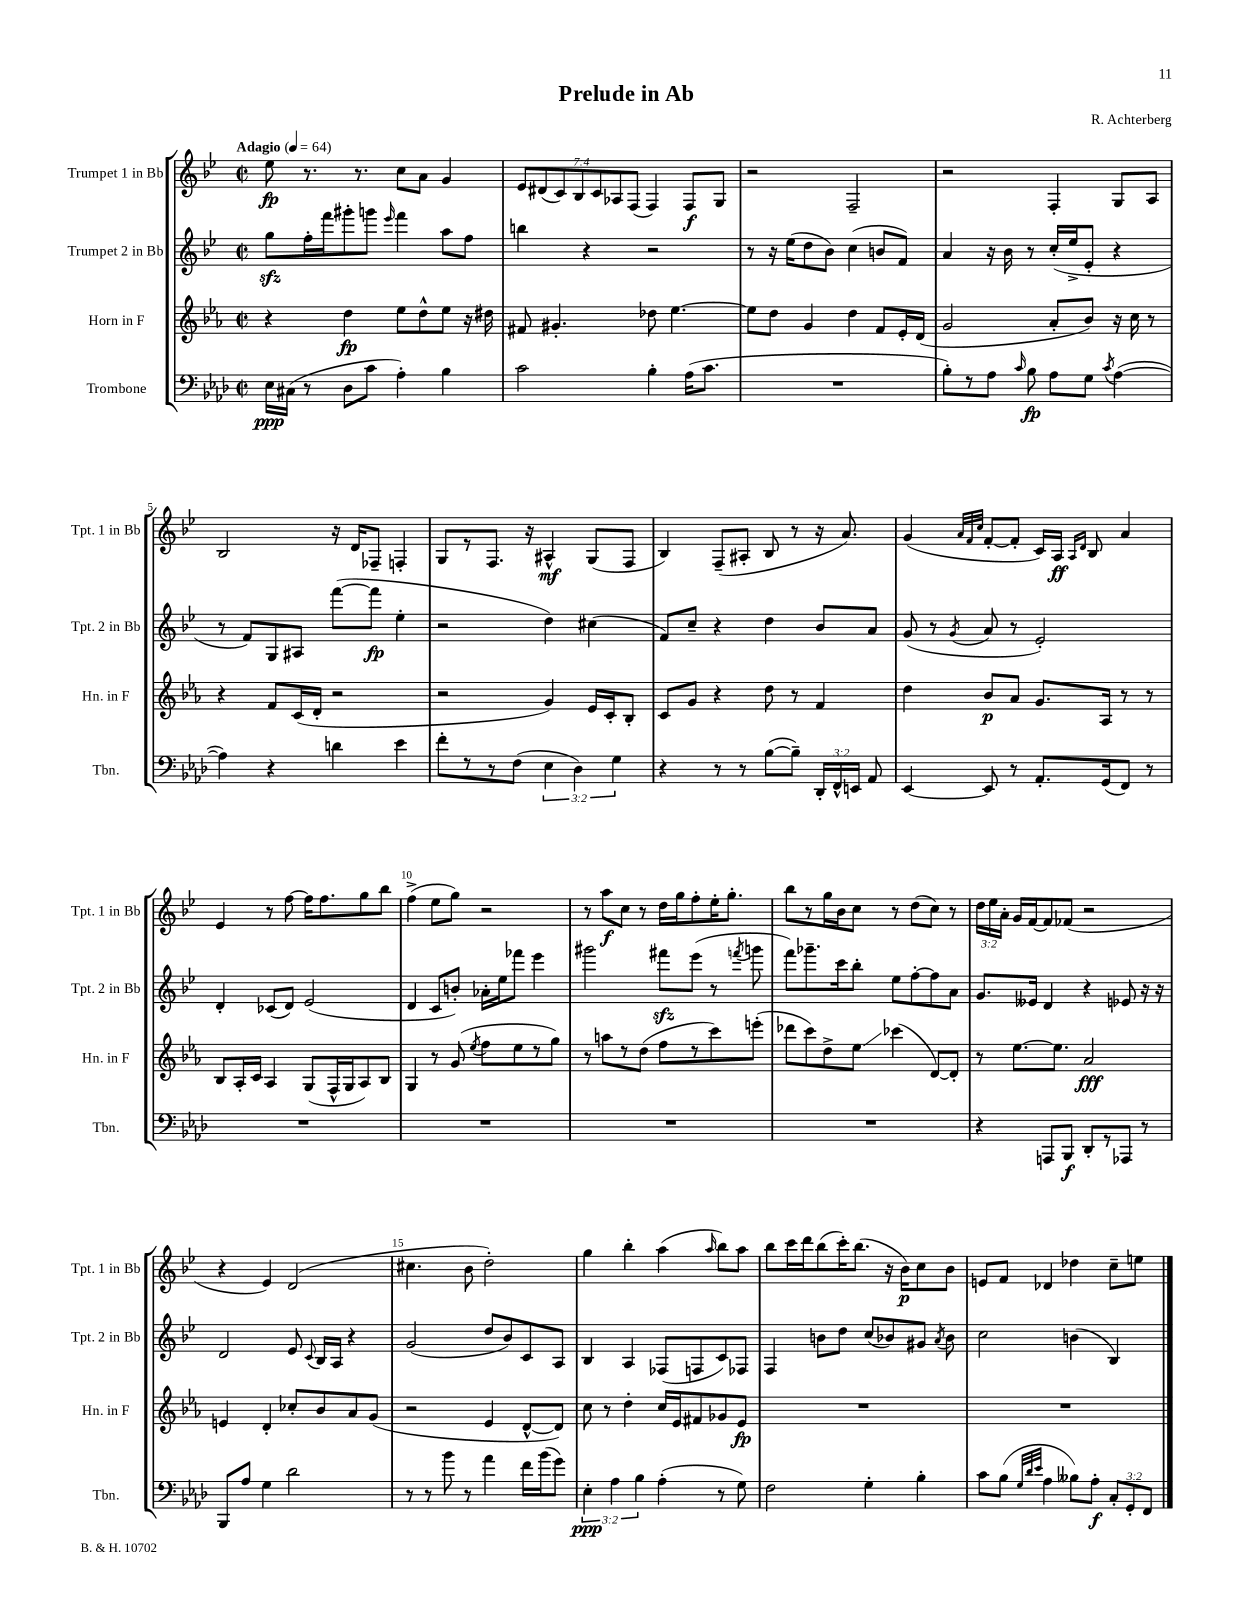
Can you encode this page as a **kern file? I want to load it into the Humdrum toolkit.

**kern	**kern	**kern	**kern
*staff4	*staff3	*staff2	*staff1
*clefF4	*clefG2	*clefG2	*clefG2
*k[b-e-a-d-]	*k[b-e-a-]	*k[b-e-]	*k[b-e-]
*M2/2	*M2/2	*M2/2	*M2/2
*met(c|)	*met(c|)	*met(c|)	*met(c|)
*MM64	*MM64	*MM64	*MM64
16E-	4r	8gg	8ee-
(16C#	.	.	.
8r	.	16ff'	8.r
.	.	16fff	.
8D-	4dd	8ggg#'	.
.	.	.	8.r
8c	.	8ggg	.
.	.	16qqeee-	.
4A-')	8ee-	4fff	8cc
.	8dd^^	.	8a
4B-	8ee-	8aa	4g
.	16r	8ff	.
.	16dd#	.	.
=	=	=	=
2c	8f#	4bb	14e-
.	.	.	(14d#
.	4.g#'	.	.
.	.	.	14c)
.	.	.	14B-
.	.	4r	.
.	.	.	14c
.	.	.	14A-
.	.	.	(14F
4B-'	8dd-	2r	4F)
.	[4.ee-	.	.
(16A-	.	.	8F
8.c	.	.	.
.	.	.	8G
=	=	=	=
1r	8ee-]	8r	2r
.	8dd	16r	.
.	.	(16ee-	.
.	4g	8dd	.
.	.	8b-)	.
.	4dd	(4cc	2F~
.	8f	8b	.
.	16e-'	8f)	.
.	(16d	.	.
=	=	=	=
8B-')	2g	4a	2r
8r	.	.	.
8A-	.	16r	.
.	.	16b-	.
16qqc	.	.	.
8B-	.	8r	.
8A-	8a-'	(16cc'	4F'
.	.	16ee-^	.
8G	8b-)	8e-'	.
8qc	.	.	.
([4A-	16r	4r	8G
.	16cc	.	.
.	8r	.	8A
=	=	=	=
4A-])	4r	8r	2B-
.	.	8f)	.
4r	8f	8G	.
.	(16c	8A#	.
.	16d'	.	.
4d	2r	([8fff	16r
.	.	.	16d
.	.	8fff]	8F-~
4e-	.	4ee-'	4F'
=	=	=	=
8f'	2r	2r	8G
8r	.	.	8r
8r	.	.	8.F
(8F	.	.	.
.	.	.	16r
6E-	4g)	4dd)	4A#^^
6D-)	.	.	.
.	16e-	(4cc#	(8G
.	16c'	.	.
6G	.	.	.
.	8B-'	.	8F
=	=	=	=
4r	8c	8f)	4B-)
.	8g	8cc~	.
8r	4r	4r	(8F~
8r	.	.	8A#'
([8B-	8dd	4dd	8B-
8B-~])	8r	.	8r
24DD-'	4f	8b-	16r
24FF^^	.	.	.
.	.	.	8.a)
24EE	.	.	.
8AA-	.	8a	.
=	=	=	=
[4EE-	4dd	(8g	(4g
.	.	8r	.
.	.	.	32qqa
.	.	.	32qqf
.	.	8qg	32qqcc
8EE-]	8b-	8a	[8f'
8r	8a-	8r	8f']
8.AA-'	8.g	2e-')	16c)
.	.	.	16A
.	.	.	16qqA
.	.	.	16qqd
.	.	.	8B-
(16GG	16A-	.	.
8FF)	8r	.	4a
8r	8r	.	.
=	=	=	=
1r	8B-	4d'	4e-
.	16A-'	.	.
.	16c	.	.
.	4A-	(8c-	8r
.	.	8d)	[8ff
.	(8G	(2e-	16ff]
.	.	.	8.ff
.	16F^^	.	.
.	16G	.	.
.	8A-)	.	8gg
.	8B-	.	8bb-
=	=	=	=
1r	4G	4d	(4ff^
.	8r	8c	8ee-
.	(8g	8b')	8gg)
.	8qee-	.	.
.	8ff	16a-'	2r
.	.	16ee-	.
.	8ee-	8fff-	.
.	8r	4eee-	.
.	8gg)	.	.
=	=	=	=
1r	8r	2ggg#	8r
.	8aa	.	8aa
.	8r	.	8cc
.	(8dd	.	8r
.	8ff	8fff#	16dd
.	.	.	16gg
.	8r	(8eee-	8ff'
.	8ccc)	8r	16ee-'
.	.	.	8.gg'
.	.	8qfff	.
.	(8eee'	8ggg	.
=	=	=	=
1r	8ddd-	8fff)	8bb-
.	8ccc)	8.ggg-~	8r
.	8dd^	.	16gg
.	.	16ccc	16b-
.	8ee-	8bb-'	8cc
.	(4ccc-	8ee-	8r
.	.	[8ff'	(8dd
.	[8d)	8ff]	8cc)
.	8d']	8a	8r
=	=	=	=
4r	8r	8.g	24dd
.	.	.	24ee-
.	.	.	24a'
.	[8.ee-	.	16g
.	.	16e--	[16f
8AAA	.	4d	8f]
.	8.ee-]	.	.
8BBB-	.	.	(8f-
8DD-'	2a-	4r	2r
8r	.	.	.
8AAA-	.	8e-	.
8r	.	16r	.
.	.	16r	.
=	=	=	=
8BBB-	4e	2d	4r
8A-	.	.	.
4G	4d'	.	4e-)
2d-	8cc-'	8e-	(2d
.	.	8qqc	.
.	8b-	16B-	.
.	.	16A	.
.	8a-	4r	.
.	(8g	.	.
=	=	=	=
8r	2r	(2g	4.cc#
8r	.	.	.
8b-	.	.	.
8r	.	.	8b-
4a-	4e-	8dd	2dd')
.	.	8b-)	.
16f	[8d^^	8c	.
(16b-	.	.	.
8g)	8d])	8A	.
=	=	=	=
6E-'	8cc	4B-	4gg
.	8r	.	.
6A-	.	.	.
.	4dd'	4A	4bb-'
6B-	.	.	.
(4A-'	16cc	(8F-	(4aa
.	16e-	.	.
.	8f#	8F	.
.	.	.	16qqaa
8r	8g-	8c)	8bb-)
8G)	8e-	8F-	8aa
=	=	=	=
2F	1r	4F	8bb-
.	.	.	16ccc
.	.	.	16ddd
.	.	8b	(8bb-
.	.	8dd	16ccc')
.	.	.	(8.bb-
4G'	.	(8cc	.
.	.	8b-)	16r
.	.	.	16b-)
4B-'	.	8g#	8cc
.	.	8qa	.
.	.	8b-	8b-
=	=	=	=
8c	1r	2cc	8e
(8B-	.	.	8f
32qqG	.	.	.
32qqd-	.	.	.
32qqe-	.	.	.
4A-	.	.	4d-
8B--)	.	(4b	4dd-
8A-'	.	.	.
12C'	.	4B-)	8cc~
12GG'	.	.	.
.	.	.	8ee
12FF	.	.	.
==	==	==	==
*-	*-	*-	*-
